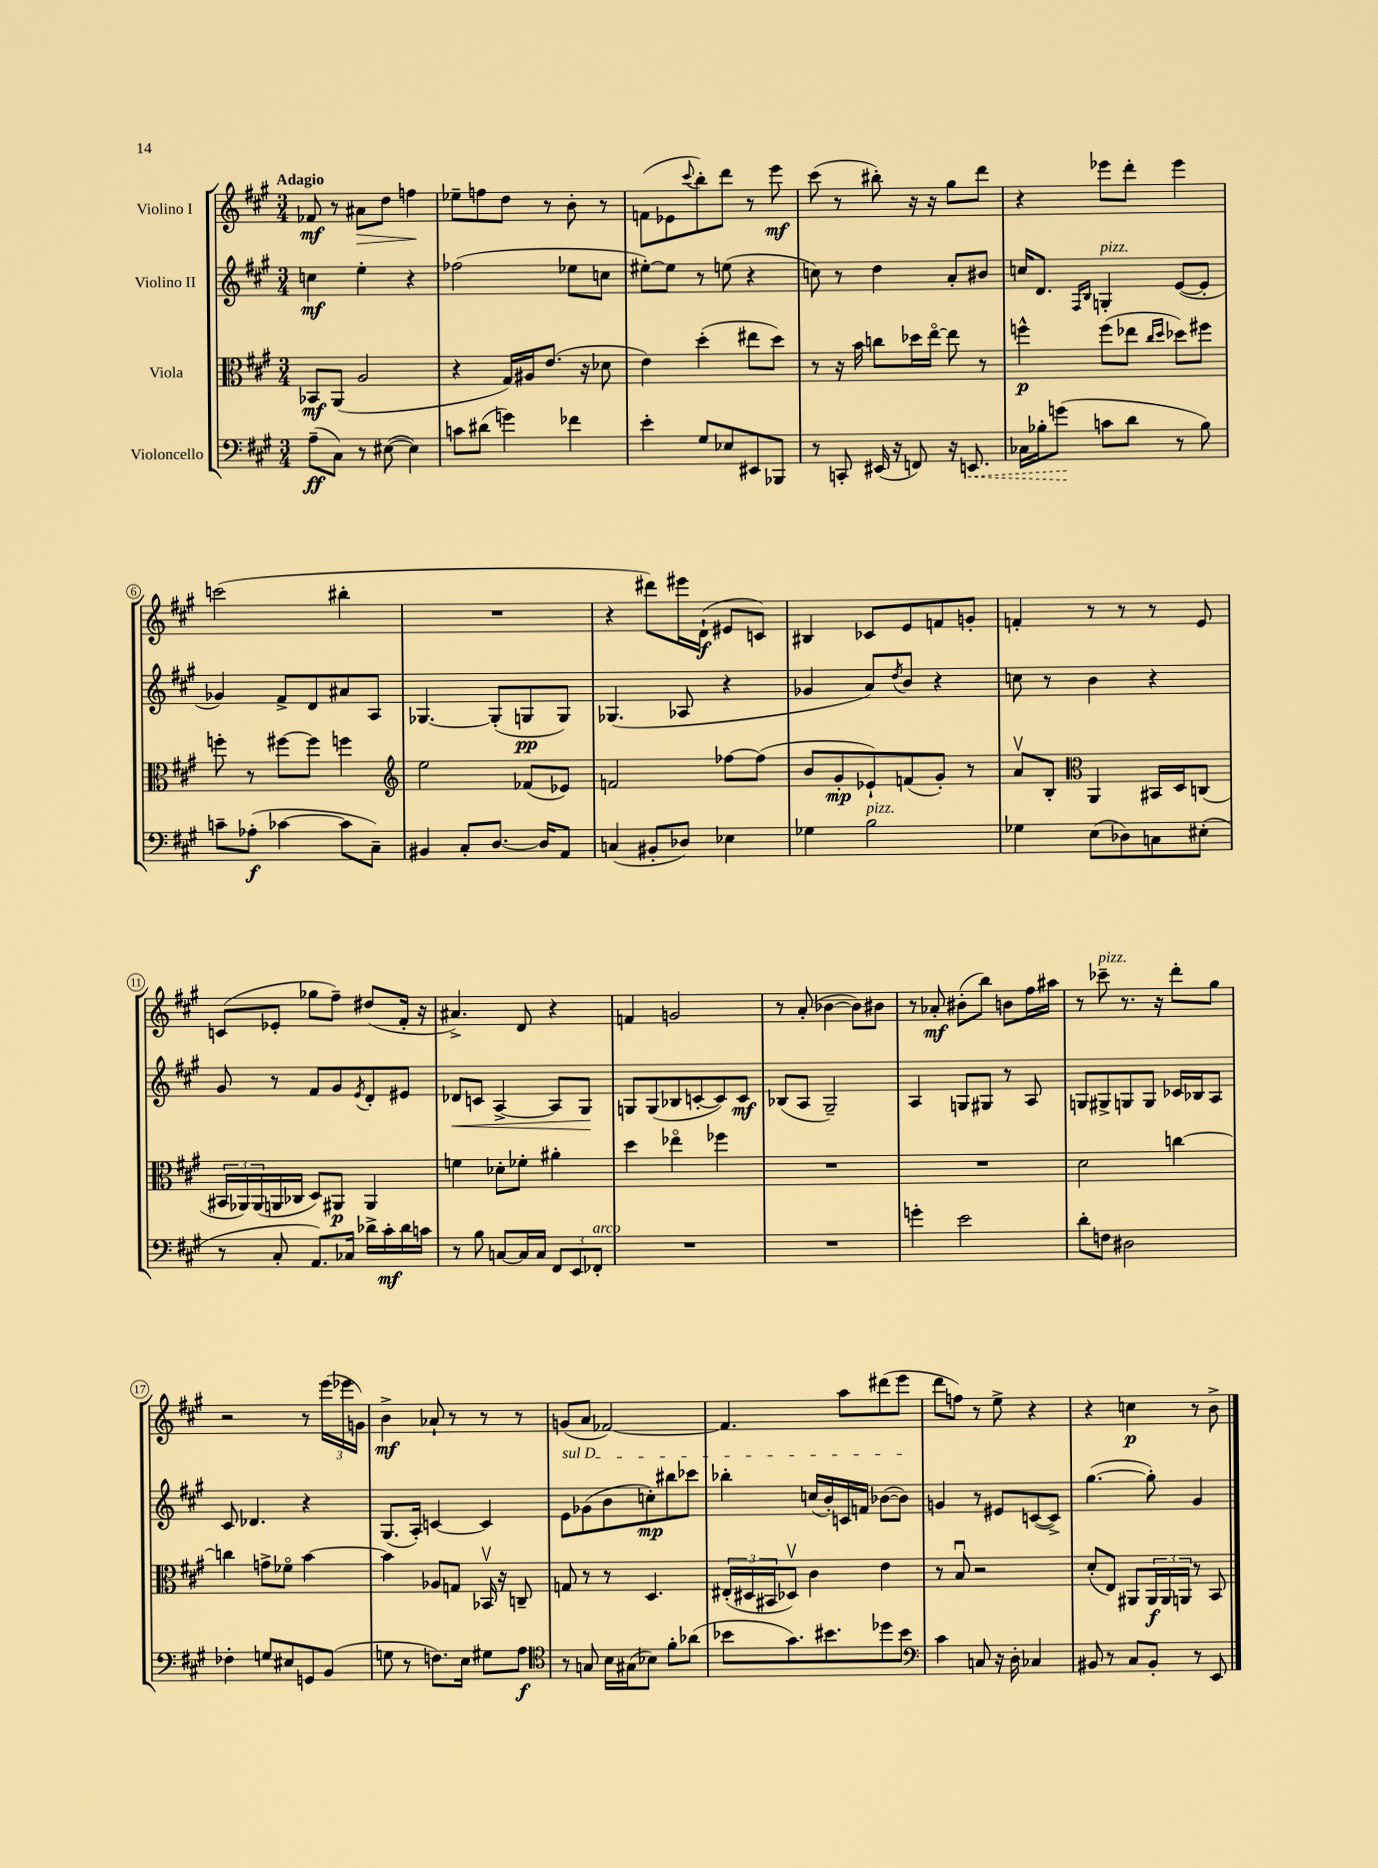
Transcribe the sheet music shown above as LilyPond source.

<<
\new StaffGroup <<
\new Staff = "s0" \with { instrumentName = "Violino I" } {
    \clef treble \key a \major \numericTimeSignature \time 3/4 \tempo "Adagio"
    fes'8\mf r8 ais'8\> d''8 f''4\! |
    ees''8-- f''8 d''8 r8 b'8-. r8 |
    f'8( ees'8 \appoggiatura { cis'''8 } b''8-.) d'''8 r8 e'''8\mf |
    cis'''8( r8 bis''8-.) r16 r16 gis''8 d'''8 |
    r4 ees'''8 d'''8-. ees'''4 |
    c'''2( bis''4-. |
    R2. |
    r4 dis'''8) eis'''16 d'16-!\f( eis'8 c'8) |
    bis4 ces'8 e'8 f'8 g'8-. |
    f'4-. r8 r8 r8 e'8 |
    c'8( ees'8-. ges''8 fis''8--) dis''8( fis'16-. r16 |
    ais'4.->) d'8 r4 |
    f'4 g'2 |
    r8 a'8-.( bes'4~ bes'8) bis'8 |
    r8 aes'8-.\mf bis'8-.( b''8) b'8 fis''16 ais''16 |
    r8 ces'''8--^\markup { \italic "pizz." } r8. r16 d'''8-. gis''8 |
    r2 r8 \tuplet 3/2 { e'''16( ees'''16 g'16) } |
    b'4->\mf aes'8-! r8 r8 r8 |
    g'8( a'8 fes'2~) |
    fes'4. a''8 dis'''8( e'''8 |
    d'''8 f''8) r8 e''8-> r4 |
    r4 c''4\p r8 b'8-> \bar "|." |
}
\new Staff = "s1" \with { instrumentName = "Violino II" } {
    \clef treble \key a \major \numericTimeSignature \time 3/4
    c''4\mf e''4-. r4 |
    fes''2( ees''8 c''8 |
    eis''8~-.) eis''8 r8 e''8( r4 |
    c''8) r8 d''4 a'8-. bis'8 |
    c''16 d'8. \grace { fis16 b16 } g4-.^\markup { \italic "pizz." } e'8~( e'8-. |
    ges'4) fis'8-> d'8 ais'8 a8 |
    ges4.~ ges8-.( g8\pp g8) |
    ges4.( aes8 r4 |
    ges'4 a'8) \acciaccatura { d''8 } b'8 r4 |
    c''8 r8 b'4 r4 |
    gis'8 r8 fis'8 gis'8 \acciaccatura { e'8 } d'8-. eis'8 |
    des'8\< c'8 a4~-> a8 gis8\! |
    g8 g8( bes8 c'8~-. c'8) c'8\mf |
    bes8( a8 gis2--) |
    a4 g8 gis8 r8 a8 |
    g8 gis8-> g8 g8 ces'16 bes16 a8 |
    cis'8 des'4. r4 |
    gis8.( a16-.) c'4~ c'4 |
    \once \override TextSpanner.bound-details.left.text = \markup { \italic "sul D" } e'8\startTextSpan ges'8( b'8 c''8-.\mp) bis''8 ces'''8 |
    bes''4-. c''16( b'16-.) c'16 f'16 bes'8~( bes'8\stopTextSpan) |
    g'4 r8 eis'8 c'8~( c'8->) |
    gis''4.~( gis''8-.) gis'4 \bar "|." |
}
\new Staff = "s2" \with { instrumentName = "Viola" } {
    \clef alto \key a \major \numericTimeSignature \time 3/4
    bes,8\mf a,8( a2 |
    r4 gis16) ais16 e'8.( r16 des'8 |
    e'4) d''4-.( eis''8 d''8) |
    r8 r16 b'16 c''8 des''16 e''16~\flageolet e''8 r8 |
    f''4-^\p f''8( ees''8 \grace { cis''16 d''16 } des''8) fis''8 |
    f''8-. r8 fis''8~ fis''8 f''4 |
    \clef treble e''2 fes'8( ees'8) |
    f'2 fes''8~ fes''8( |
    b'8 gis'8-.\mp ees'8-!) f'8( gis'8-.) r8 |
    a'8\upbow b8-. \clef alto a,4 bis,16 d16 c8( |
    \tuplet 3/2 { bis,16 aes,16) aes,16( } a,16 ces16 d8) ais,8\p ais,4 |
    f'4 des'8-. fes'8-. ais'4-. |
    d''4 ees''4\flageolet fes''4 |
    R2. |
    R2. |
    d'2 c''4~ |
    c''4 g'8-> fes'8\flageolet b'4~ |
    b'4 aes8 g8 bes,16\upbow r16 c8-- |
    g8 r8 r8 d4. |
    \tuplet 3/2 { eis16-.( dis16 bis,16 } des8\upbow) cis'4 e'4 |
    r8 b8\downbow r2 |
    d'8-.( e8) ais,8 \tuplet 3/2 { ais,16\f ais,16 a,16 } r8 b,8 \bar "|." |
}
\new Staff = "s3" \with { instrumentName = "Violoncello" } {
    \clef bass \key a \major \numericTimeSignature \time 3/4
    a8--\ff( cis8) r8 eis8~( eis4) |
    c'8 dis'8( g'4) fes'4 |
    e'4-. gis8 ees8 eis,8 bes,,8 |
    r8 c,8-. eis,16( r16 f,8) r16 \once \override Hairpin.style = #'dashed-line e,8.\< |
    ces16 bes16-. g'8\!( c'8 d'8 r8 bes8) |
    c'8-- aes8-.\f( ces'4~ ces'8 cis8--) |
    bis,4 cis8-. d8.~ d16 a,8 |
    c4( bis,8-. des8) ees4 |
    ges4 b2^\markup { \italic "pizz." } |
    ges4 e8( des8) c8 eis8-.( |
    r8 cis8-. a,8.) ces16 des'16-> cis'16-.\mf des'16 c'16 |
    r8 b8 c8~ c16 c16 \tuplet 3/2 { fis,8 e,8 fes,8-.^\markup { \italic "arco" } } |
    R2. |
    R2. |
    g'4-. e'2 |
    d'8-. f8 dis2 |
    fes4-. g8 eis8 g,8 b,8( |
    g8 r8 f8.) e16 gis8 a8\f |
    \clef tenor r8 g8 b16 gis16( bes8) fis'8-. aes'8( |
    bes'8 gis'8.) bis'8. des''8 bis'8 |
    \clef bass cis'4 c8 r16 d16-. ces4 |
    bis,8 r8 cis8 bis,8-. r8 e,8 \bar "|." |
}
>>
>>
\layout { \context { \Score \override BarNumber.stencil = #(make-stencil-circler 0.1 0.3 ly:text-interface::print) } }
